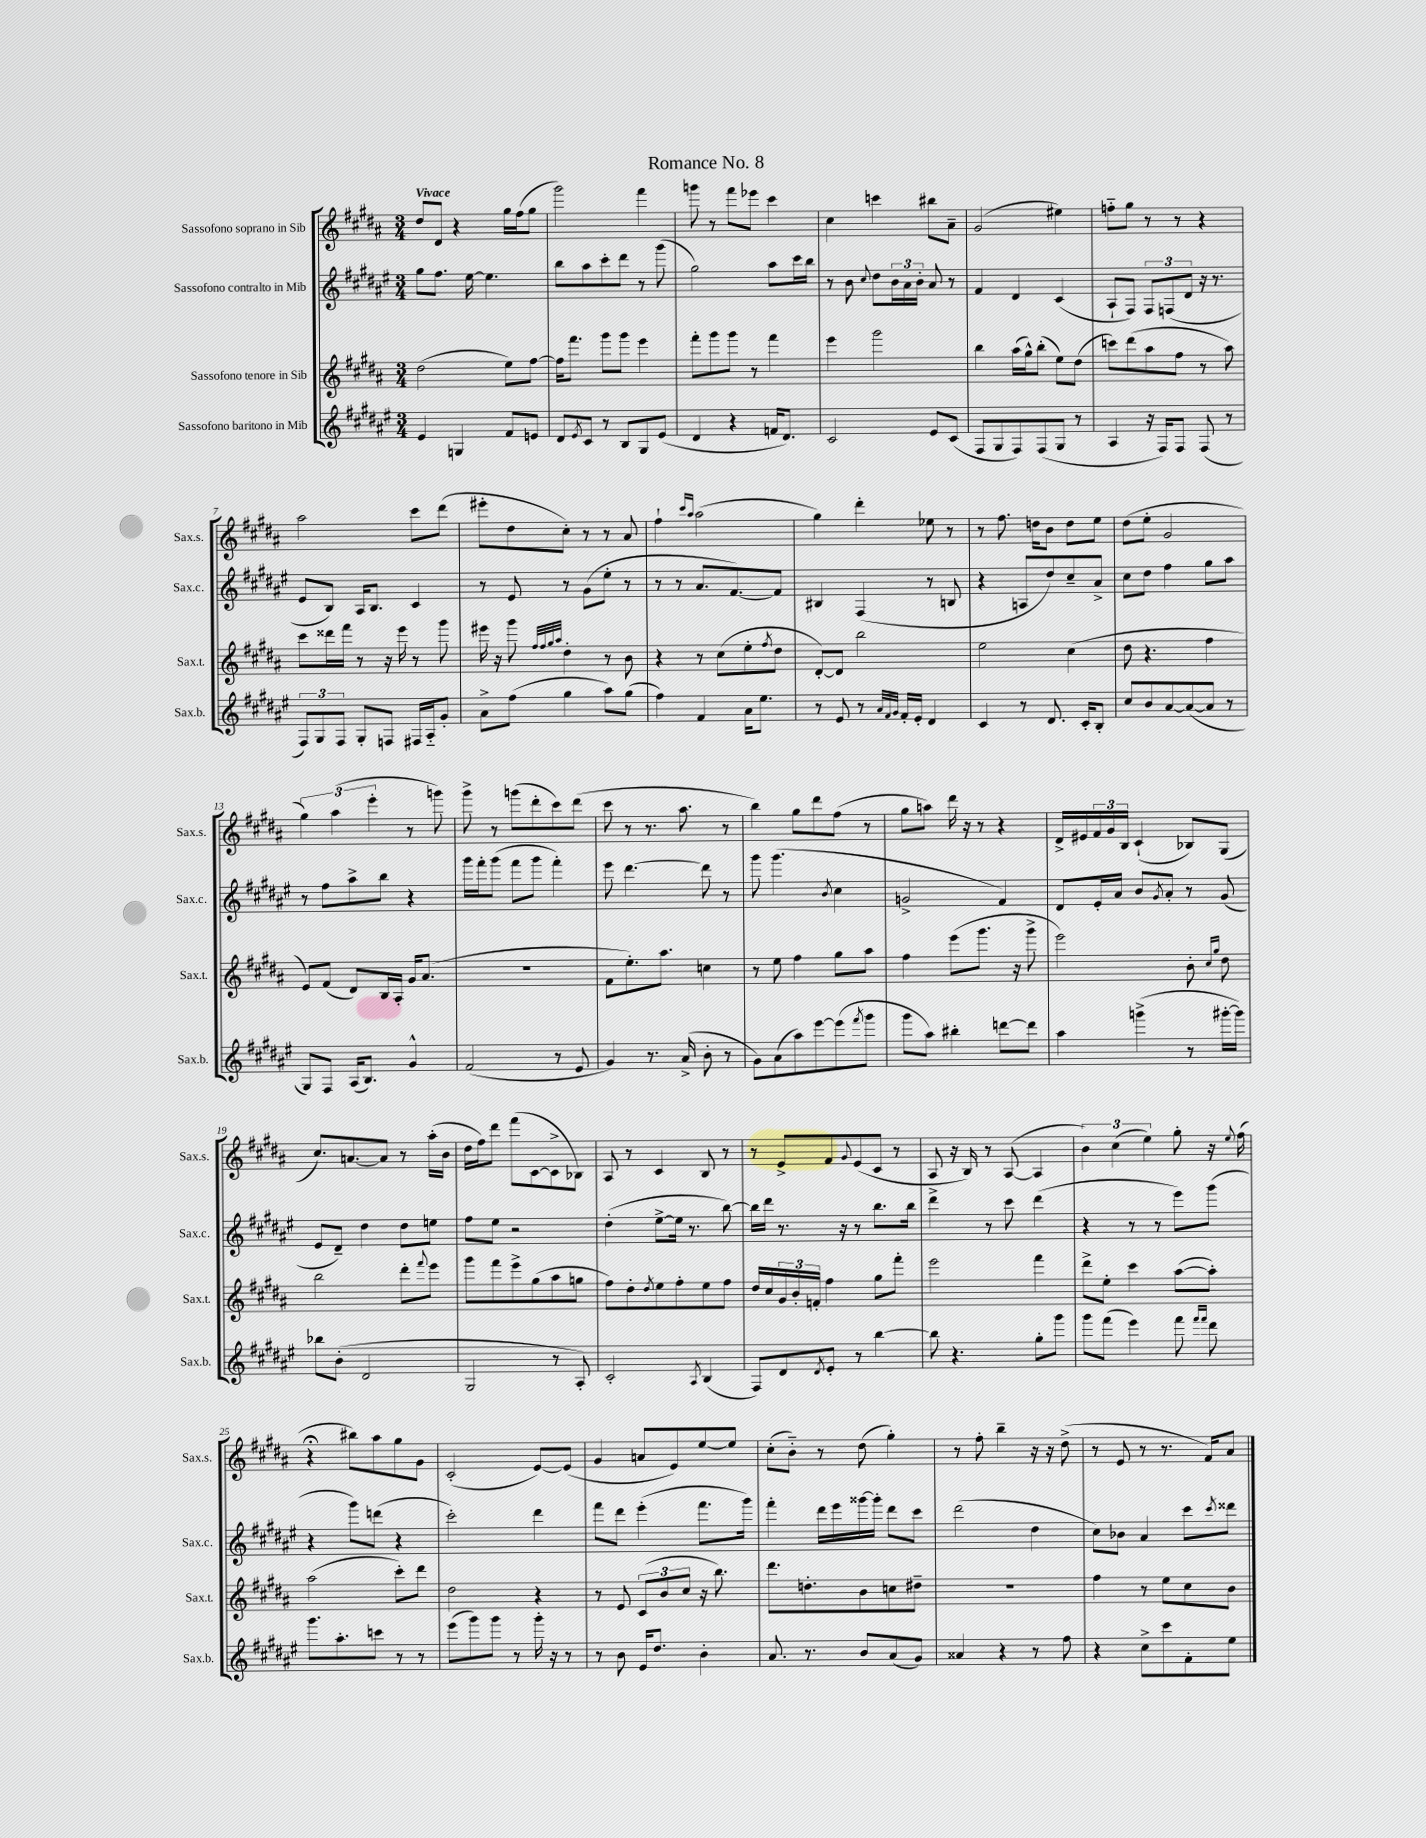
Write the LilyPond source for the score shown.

\header { title = "Romance No. 8" }
<<
\new StaffGroup <<
\new Staff = "s0" \with { instrumentName = "Sassofono soprano in Sib" shortInstrumentName = "Sax.s." } {
    \clef treble \key b \major \numericTimeSignature \time 3/4 \tempo "Vivace"
    dis''8 dis'8 r4 gis''16 fis''16( gis''8 |
    gis'''2) fis'''4 |
    g'''8 r8 fis'''8 ees'''8 cis'''4 |
    cis''4 c'''4 bis''8 ais'8-- |
    gis'2( eis''4) |
    f''8-_ gis''8 r8 r8 r4 |
    ais''2 cis'''8 dis'''8( |
    eis'''8-. dis''8 cis''8-.) r8 r8 ais'8 |
    fis''4-! \grace { cis'''16 ais''16 } ais''2( |
    gis''4) dis'''4-. ees''8 r8 |
    r8 fis''8. d''16 b'8 d''8 e''8 |
    dis''8( e''8-. gis'2 |
    \tuplet 3/2 { gis''4) ais''4( e'''4-. } r8 g'''8) |
    gis'''8-> r8 g'''8( dis'''8-. cis'''8) dis'''8( |
    cis'''8 r8 r8. ais''8. r8 |
    b''4) gis''8 dis'''8 fis''8( r8 |
    gis''8 a''8) dis'''16 r16 r8 r4 |
    dis'16-> eis'16 \tuplet 3/2 { fis'16 gis'16 b16 } cis'4-!( bes8) gis8( |
    cis''8.) a'8.~ a'8 r8 ais''16-.( b'16 |
    dis''16 fis''16) dis'''8 fis'''8( cis'8~ cis'8-> bes8) |
    ais8 r8 cis'4 b8 r8 |
    r8 e'8-> fis'8 \appoggiatura { gis'8 } e'8( cis'8 r8 |
    ais8 r16 b16) r8 ais8~( ais4 |
    \tuplet 3/2 { b'4) cis''4( e''4) } gis''8-. r16 \appoggiatura { e''8 } fis''16( |
    r4\fermata bis''8) ais''8 gis''8 gis'8 |
    cis'2-.( e'8~) e'8( |
    gis'4 a'8 e'8) e''8~ e''8 |
    cis''8-.( b'8-_) r8 dis''8( gis''4-.) |
    r8 fis''8-. b''4-- r16 r16 dis''8->( |
    r8 e'8 r8 r8. fis'16) ais'8 \bar "|." |
}
\new Staff = "s1" \with { instrumentName = "Sassofono contralto in Mib" shortInstrumentName = "Sax.c." } {
    \clef treble \key fis \major \numericTimeSignature \time 3/4
    gis''8 fis''8. eis''16~ eis''4. |
    b''8 ais''8 cis'''8-. dis'''8 r8 gis'''8( |
    gis''2) ais''8 cis'''16 b''16 |
    r8 b'8 \appoggiatura { cis''8 } dis''8 \tuplet 3/2 { b'16 ais'16 b'16-. } ais'8 r8 |
    fis'4 dis'4 cis'4( |
    ais8-! fis8) \tuplet 3/2 { fis8 f8( dis'8 } r16 r8. |
    eis'8 b8) ais16 b8. cis'4 |
    r8 eis'8 r8 gis'8( eis''8-. r8 |
    r8 r8 ais'8. fis'8.~) fis'8 |
    bis4 fis4( r8 b8 |
    r4 a8 dis''8) cis''8-- ais'8-> |
    cis''8 dis''8 fis''4 gis''8 ais''8 |
    r8 fis''8 ais''8-> b''8 r4 |
    gis'''16 fis'''16-. gis'''8( fis'''8 gis'''8 fis'''4-.) |
    eis'''8 dis'''4.~ dis'''8 r8 |
    gis'''8 gis'''4.( \acciaccatura { b'8 } cis''4 |
    g'2-> fis'4) |
    dis'8 eis'16-. ais'16 b'8 \acciaccatura { gis'8 } ais'8-. r8 gis'8( |
    eis'8 dis'8--) dis''4 dis''8 e''8 |
    fis''8 eis''8 r2 |
    dis''4-.( eis''8~-> eis''16 r8. b''8~) |
    b''16 dis'''16 r8. r16 r8 b''8. b''16 |
    dis'''4-> r8 cis'''8 dis'''4( |
    r4 r8 r8 eis'''8) gis'''8( |
    r4 gis'''8) d'''8( r4 |
    cis'''2-.) dis'''4 |
    fis'''8 dis'''8 eis'''4-.( fis'''8. gis'''16) |
    fis'''4-. dis'''16 eis'''16 gisis'''16~ gisis'''16-. dis'''8 cis'''8 |
    dis'''2( dis''4 |
    cis''8) bes'8 ais'4 cis'''8 \acciaccatura { cis'''8 } disis'''8 \bar "|." |
}
\new Staff = "s2" \with { instrumentName = "Sassofono tenore in Sib" shortInstrumentName = "Sax.t." } {
    \clef treble \key b \major \numericTimeSignature \time 3/4
    dis''2( e''8) fis''8~ |
    fis''16 fis'''8. gis'''8 gis'''8 e'''4 |
    fis'''8-. gis'''8 gis'''8 r8 fis'''4 |
    e'''4 gis'''2 |
    b''4 ais''16( gis''16-^) b''8-.( e''8) dis''8( |
    c'''8) dis'''8( ais''8 fis''8 r8 ais''8) |
    cis'''8 disis'''16 fis'''16 r8 r16 e'''16 r8 gis'''8 |
    eis'''16 r16 gis'''8 \grace { fis''32 fis''32 gis''32 ais''32 } dis''4-. r8 b'8 |
    r4 r8 cis''8( e''8-. \acciaccatura { fis''8 } dis''8 |
    dis'8~-.) dis'8 b''2 |
    e''2 cis''4( |
    dis''8 r4. fis''4 |
    e'8) fis'8( dis'8) b16 ais16-. gis'16 ais'8.( |
    R2. |
    fis'8 e''8.-.) ais''8. c''4 |
    r8 e''8 fis''4 gis''8 ais''8 |
    fis''4 e'''8( gis'''8. r16 gis'''8-> |
    e'''2) b'8-. \grace { cis''16 gis''16 } dis''8 |
    b''2 dis'''8-. \appoggiatura { fis'''8 } e'''8 |
    gis'''8 fis'''8 e'''8-> gis''8( ais''8 g''8 |
    fis''8) dis''8-. \acciaccatura { dis''8 } e''8 fis''8-. e''8 fis''8 |
    dis''16 cis''16 \tuplet 3/2 { gis'16 b'16-. f'16-. } fis''4 gis''8 fis'''8-. |
    e'''2 fis'''4 |
    dis'''8-> e''8-. cis'''4 ais''8~( ais''8-.) |
    ais''2( cis'''8-.) dis'''8 |
    dis''2 r4 |
    r8 e'8 \tuplet 3/2 { cis'8( b'8 cis''8 } r16 b''8.) |
    dis'''8. d''8.-. b'8 c''8 dis''8-- |
    R2. |
    fis''4 r8 e''8 cis''8 b'8 \bar "|." |
}
\new Staff = "s3" \with { instrumentName = "Sassofono baritono in Mib" shortInstrumentName = "Sax.b." } {
    \clef treble \key fis \major \numericTimeSignature \time 3/4
    eis'4 g4 fis'8 e'8 |
    dis'8 \acciaccatura { eis'8 } cis'8 r8 b8 gis8 eis'8( |
    dis'4 r4 f'16 dis'8.) |
    cis'2 eis'8 cis'8( |
    fis8 gis8 fis8) fis8( gis8 r8 |
    ais4 r16 fis16) fis8 fis8( r8 |
    \tuplet 3/2 { fis8) gis8 fis8 } gis8-. f8 fis16 ais16-_ gis'8-. |
    ais'8-> fis''8( gis''4 ais''8) gis''8( |
    fis''4) fis'4 ais'16 eis''8. |
    r8 eis'8 r8 \grace { ais'32 fis'32 gis'32 } fis'16-. eis'16-. dis'4 |
    cis'4 r8 dis'8. cis'16-. b8-. |
    cis''8 b'8 ais'8~ ais'8~( ais'8 r8 |
    gis8) fis8 ais16( b8.) gis'4-^ |
    fis'2( r8 eis'8 |
    gis'4) r8. ais'16->( b'8-. r8 |
    gis'8) ais'8( ais''8) eis'''8~ eis'''8( \acciaccatura { fis'''8 } gis'''8 |
    gis'''8 ais''8) bis''4-. d'''8~ d'''8 |
    ais''4 g'''4->( r8 gis'''16~-. gis'''16) |
    bes''8 b'8-.( dis'2 |
    gis2 r8 ais8-.) |
    cis'2-. \acciaccatura { ais8 } b4( |
    fis8) dis'8 \acciaccatura { dis'8 } eis'8-. r8 b''4~ |
    b''8 r4. gis''8-. gis'''8 |
    gis'''8 fis'''8( eis'''4) fis'''8 \grace { fis'''16 fis'''16 } dis'''8 |
    gis'''8. ais''8.-. c'''8 r8 r8 |
    eis'''8( gis'''8) gis'''8 r8 gis'''16-. r16 r8 |
    r8 b'8 eis'16 dis''8. b'4-. |
    ais'8. r8. b'8 ais'8( gis'8) |
    aisis'4 r4 r8 fis''8 |
    r4 cis''8-> cis'''8 fis'8-. eis''8 \bar "|." |
}
>>
>>
